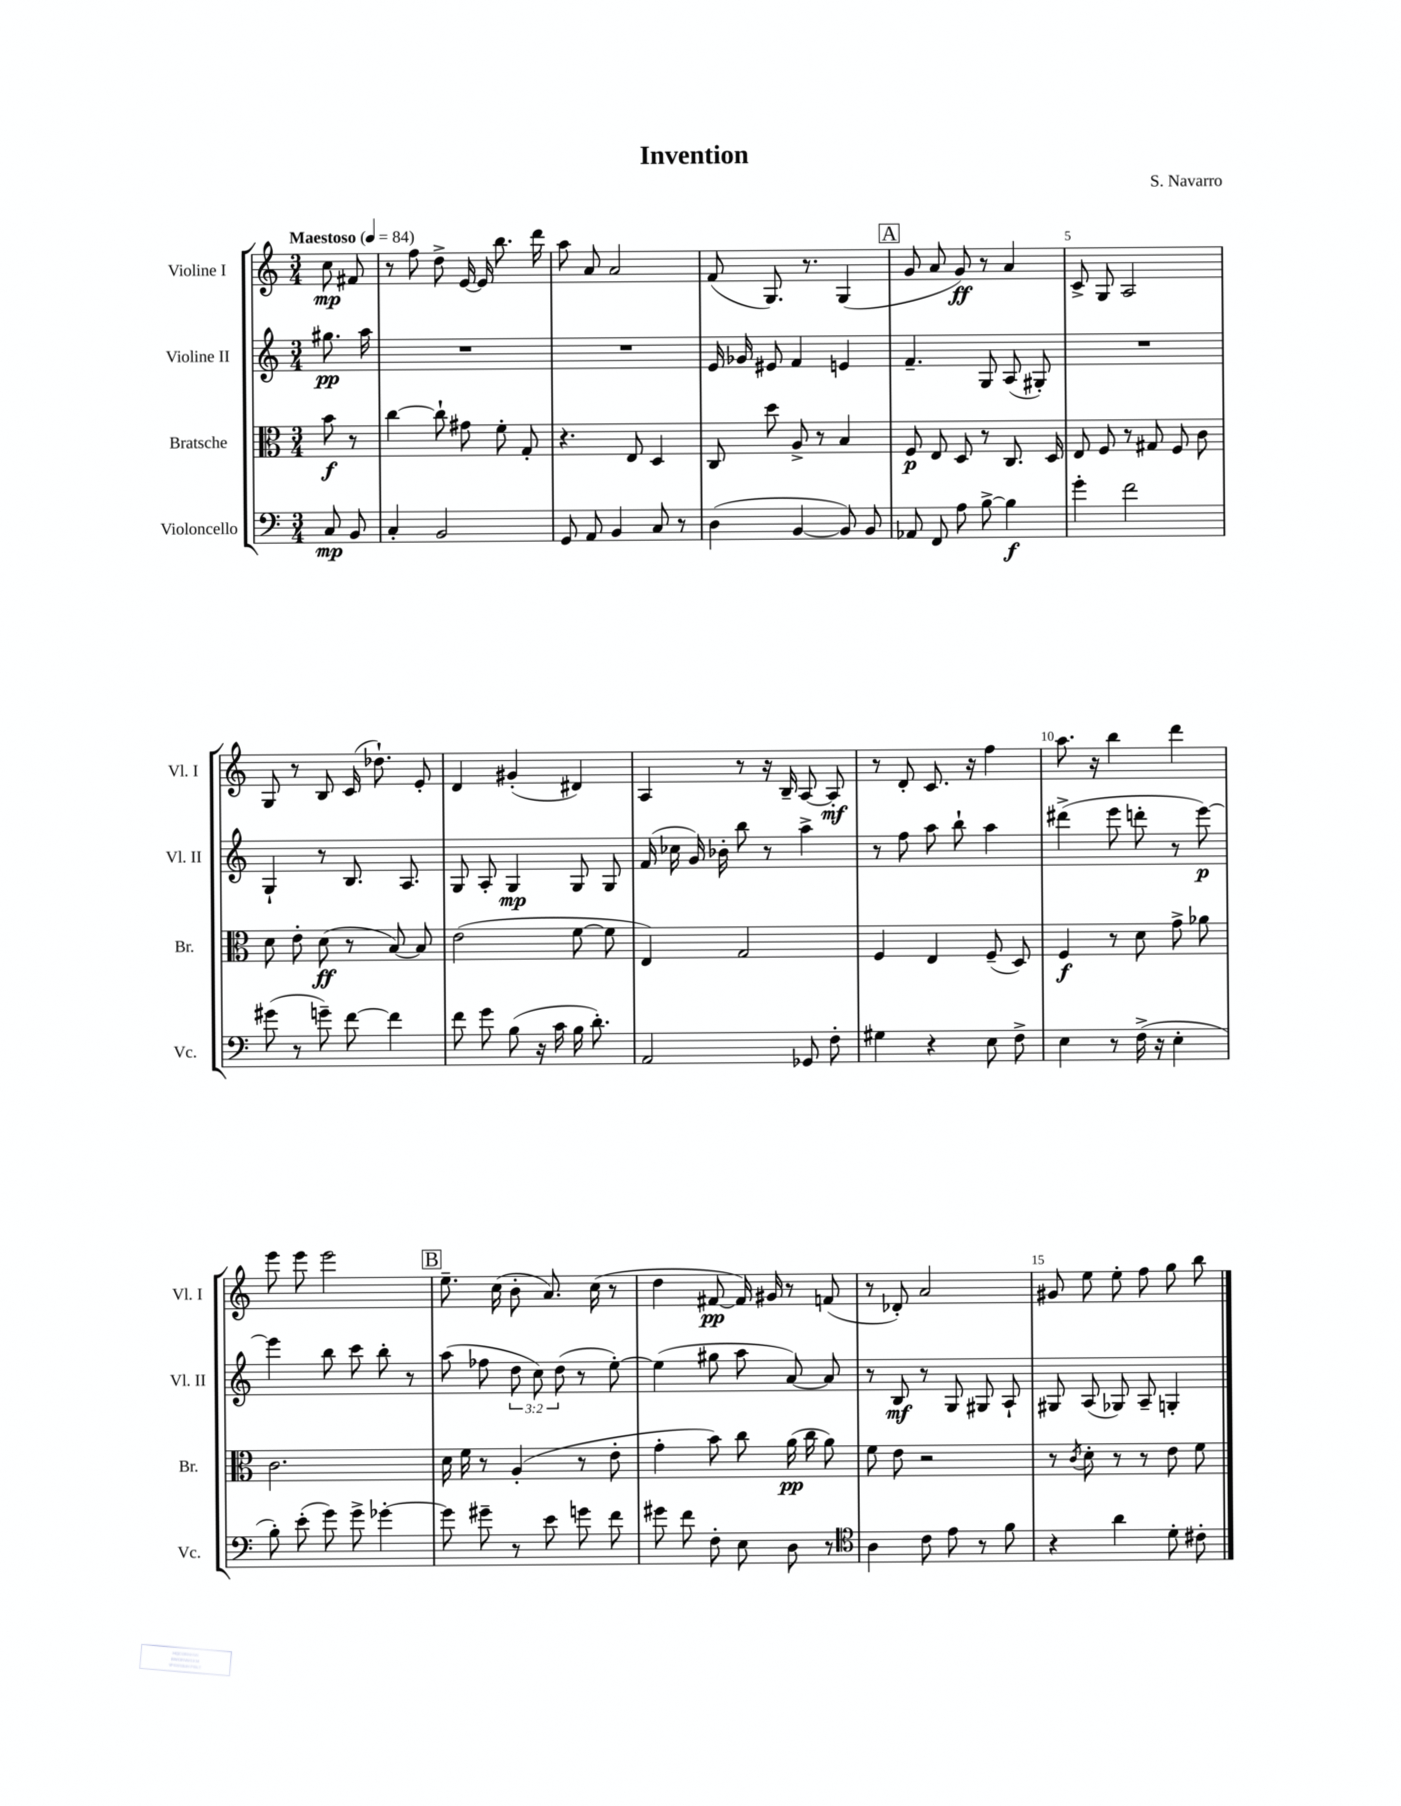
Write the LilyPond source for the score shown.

\header { title = "Invention" composer = "S. Navarro" }
<<
\new StaffGroup <<
\new Staff = "s0" \with { instrumentName = "Violine I" shortInstrumentName = "Vl. I" } {
    \clef treble \key c \major \numericTimeSignature \time 3/4 \partial 4 \tempo "Maestoso" 4 = 84
    \autoBeamOff c''8\mp fis'8 |
    r8 f''8 d''8-> e'16~ e'16 b''8. d'''16 |
    a''8 a'8 a'2 |
    f'8( g8.) r8. g4( |
    \mark \markup { \box "A" } g'8 a'8 g'8\ff) r8 a'4 |
    c'8-> g8 a2 |
    g8 r8 b8 c'16( des''8.-!) e'8-. |
    d'4 gis'4-.( dis'4) |
    a4 r8 r16 b16-- a8~ a8-.\mf |
    r8 d'8-. c'8. r16 f''4 |
    a''8. r16 b''4 d'''4 |
    e'''8 e'''8 e'''2 |
    \mark \markup { \box "B" } e''8.-- c''16( b'8-. a'8.) c''16( r8 |
    d''4 fis'8~\pp fis'16) gis'16 r8 f'8( |
    r8 des'8-.) a'2 |
    gis'8 e''8 e''8-. f''8 g''8 b''8 \bar "|." |
}
\new Staff = "s1" \with { instrumentName = "Violine II" shortInstrumentName = "Vl. II" } {
    \clef treble \key c \major \numericTimeSignature \time 3/4 \override Staff.TupletNumber.text = #tuplet-number::calc-fraction-text \partial 4
    \autoBeamOff gis''8.\pp a''16 |
    R2. |
    R2. |
    e'16 ges'16 eis'8 f'4 e'4 |
    \mark \markup { \box "A" } f'4.-- g8 a8( gis8-.) |
    R2. |
    g4-! r8 b8. a8. |
    g8 a8-. g4\mp g8 g8 |
    f'16( ces''16 g'16) bes'16-. b''8 r8 a''4-> |
    r8 f''8 a''8 b''8-! a''4 |
    dis'''4->( e'''8 d'''8-. r8 e'''8~\p) |
    e'''4 b''8 c'''8 b''8-. r8 |
    \mark \markup { \box "B" } a''8( fes''8 \tuplet 3/2 { d''8 c''8) d''8( } r8 e''8~-.) |
    e''4( gis''8 a''8 a'8~) a'8 |
    r8 b8\mf r8 g8 gis8 a8-! |
    gis8 a8( ges8) a8-- g4-. \bar "|." |
}
\new Staff = "s2" \with { instrumentName = "Bratsche" shortInstrumentName = "Br." } {
    \clef alto \key c \major \numericTimeSignature \time 3/4 \partial 4
    \autoBeamOff b'8\f r8 |
    c''4~ c''8-! gis'8 f'8-. g8-. |
    r4. e8 d4 |
    c8 d''8 a8-> r8 b4 |
    \mark \markup { \box "A" } f8\p e8 d8 r8 c8. d16 |
    e8 f8 r8 gis8 f8 c'8 |
    d'8 e'8-. d'8\ff( r8 b8~) b8 |
    e'2( f'8~ f'8 |
    e4) g2 |
    f4 e4 f8--( d8) |
    f4\f r8 d'8 g'8-> aes'8 |
    c'2. |
    \mark \markup { \box "B" } d'16 f'16 r8 a4-.( r8 e'8-. |
    g'4-. b'8) c''8 a'16\pp( c''16 a'8) |
    f'8 e'8 r2 |
    r8 \acciaccatura { c'8 } d'8-. r8 r8 e'8 f'8 \bar "|." |
}
\new Staff = "s3" \with { instrumentName = "Violoncello" shortInstrumentName = "Vc." } {
    \clef bass \key c \major \numericTimeSignature \time 3/4 \partial 4
    \autoBeamOff c8\mp b,8 |
    c4-. b,2 |
    g,8 a,8 b,4 c8 r8 |
    d4( b,4~ b,8) b,8 |
    \mark \markup { \box "A" } aes,8 f,8 a8 b8~-> b4\f |
    g'4-. f'2 |
    gis'8( r8 g'8--) f'8~ f'4 |
    f'8 g'8 b8( r16 c'16 b16 d'8.-.) |
    a,2 ges,8 f8-. |
    gis4 r4 e8 f8-> |
    e4 r8 f16->( r16 e4-. |
    b8-.) e'8-.( g'8) g'8-> ges'4~-. |
    \mark \markup { \box "B" } ges'8 gis'8-- r8 e'8 g'8 f'8 |
    gis'8 f'8 f8-. e8 d8 r8 |
    \clef tenor a4 c'8 e'8 r8 f'8 |
    r4 a'4 d'8-. cis'8-. \bar "|." |
}
>>
>>
\layout { \context { \Score \override BarNumber.break-visibility = ##(#f #t #t) barNumberVisibility = #(every-nth-bar-number-visible 5) } }
